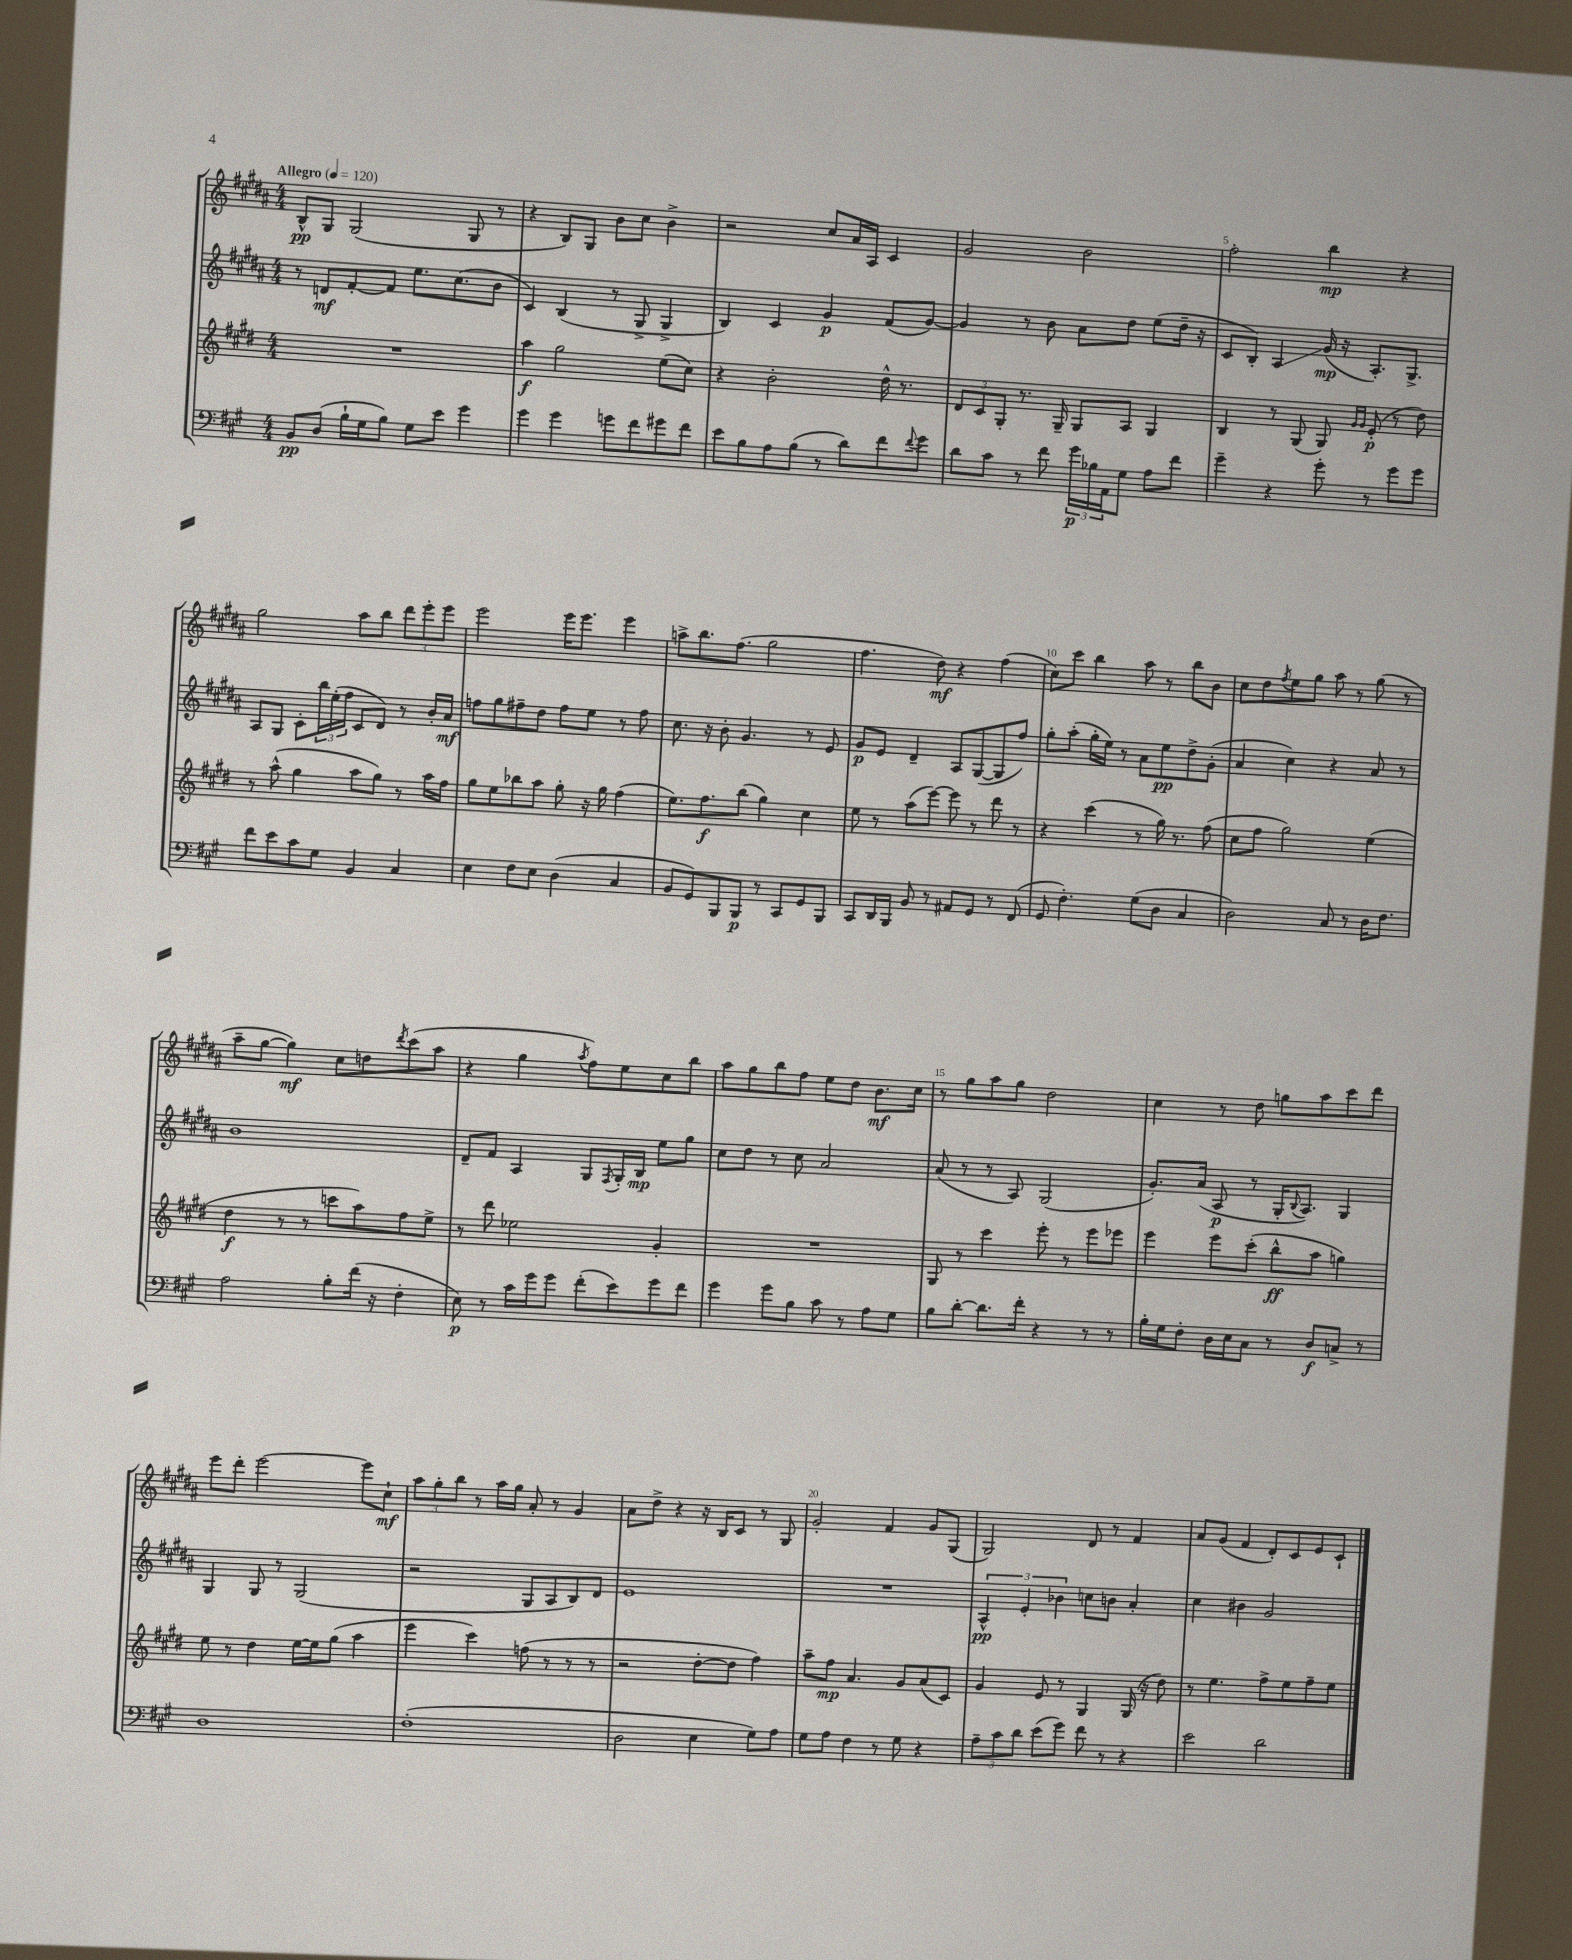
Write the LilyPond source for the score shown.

<<
\new StaffGroup <<
\new Staff = "s0" {
    \clef treble \key b \major \numericTimeSignature \time 4/4 \tempo "Allegro" 4 = 120
    b8-^\pp gis8 gis2( gis8 r8 |
    r4 b8) gis8 b'8 cis''8 b'4-> |
    r2 cis''8 ais'16 ais16 cis'4 |
    gis'2 b'2 |
    fis''2-. b''4\mp r4 |
    gis''2 ais''8 b''8 \tuplet 3/2 { dis'''8 e'''8-. e'''8 } |
    e'''2 e'''16 e'''8. e'''4 |
    a''8-> b''8. fis''8.( gis''2 |
    fis''4. dis''8\mf) r4 fis''4( |
    cis''8) cis'''8 b''4 ais''8 r8 b''8 b'8 |
    cis''8 dis''8 \acciaccatura { fis''8 } e''8 gis''8 ais''8 r8 gis''8( r8 |
    ais''8-- gis''8~ gis''4\mf) cis''8 d''8 \acciaccatura { dis'''8 } cis'''8( ais''8 |
    r4 gis''4 \acciaccatura { ais''8 } fis''8) e''8 cis''8 b''8 |
    ais''8 gis''8 b''8 fis''8 e''8 dis''8 b'8.\mf cis''16 |
    r8 gis''8 ais''8 gis''8 dis''2 |
    cis''4 r8 dis''8 g''8 ais''8 cis'''8 dis'''8 |
    e'''8 dis'''8-. e'''2~ e'''8 cis''8-!\mf |
    \tuplet 3/2 { ais''8 gis''8-. b''8 } r8 ais''16 gis''16 ais'8-. r8 gis'4 |
    ais'8 dis''8-> r4 r16 b16 cis'8 r8 gis8 |
    gis'2-. fis'4 gis'8 gis8( |
    gis2) dis'8 r8 fis'4 |
    ais'8 gis'8( fis'4 dis'8-.) cis'8 e'8 cis'8-! \bar "|." |
}
\new Staff = "s1" {
    \clef treble \key b \major \numericTimeSignature \time 4/4
    r8 d'8\mf fis'8~-. fis'8 e''8. cis''8.( b'8 |
    cis'4) b4( r8 gis8-> gis4-> |
    b4) cis'4 gis'4\p fis'8( gis'8~) |
    gis'4 r8 b'8 ais'8 dis''8 e''8( dis''16-- r16 |
    cis'8 b8-.) ais4\glissando gis'16\mp( r16 ais8.-.) gis8.-> |
    ais8 gis8 cis'8-. \tuplet 3/2 { b''16 e''16-.( fis''16 } cis'8 dis'8) r8 b'16-. ais'16\mf |
    f''8 gis''8 fis''8-- dis''8 fis''8 e''8 r8 fis''8 |
    cis''8. r16 b'8-. gis'4. r8 e'8 |
    gis'8\p e'8 dis'4-- ais8 gis8~( gis8 fis''8) |
    gis''8-. ais''8-.( gis''16-. e''16) r8 ais'8 e''8\pp dis''8-> gis'8-.( |
    ais'4 cis''4) r4 ais'8 r8 |
    b'1 |
    dis'8-- fis'8 ais4 gis8 \acciaccatura { fis8 } gis16-. b16\mp e''8 gis''8 |
    cis''8 dis''8 r8 cis''8 ais'2 |
    ais'8( r8 r8 ais8) gis2( |
    gis'8.-.) ais'16( ais8\p r8 gis16-. \appoggiatura { b8 } ais8.) gis4 |
    gis4 gis8 r8 gis2( |
    r2 gis8 ais8 b8) dis'8 |
    e'1 |
    R1 |
    \tuplet 3/2 { ais4-^\pp e'4-. bes'4 } c''8 b'8 ais'4-. |
    cis''4 bis'4 gis'2 \bar "|." |
}
\new Staff = "s2" {
    \clef treble \key e \major \numericTimeSignature \time 4/4
    R1 |
    a''4\f gis''2 e''8( cis''8) |
    r4 b'2-. dis''16-^ r8. |
    \tuplet 3/2 { dis'8 cis'8 gis8-. } r8. gis16-- gis8 a8 gis4 |
    b4 r8 gis8( gis8) \grace { gis'16 gis'16 } e'8-.\p( r8 dis''8) |
    r8 a''8-^( gis''4 a''8 gis''8) r8 a''16 fis''16 |
    gis''8 e''8 bes''8 a''8 gis''8-. r16 gis''16 fis''4( |
    e''8.) fis''8.\f b''8( gis''4) cis''4 |
    e''8 r8 a''8( e'''8~) e'''8 r8 dis'''8 r8 |
    r4 cis'''4( r8 gis''16) r8. fis''8( |
    cis''8 fis''8 gis''2) e''4( |
    dis''4\f r8 r8 c'''8 a''8) fis''8 e''8-> |
    r8 dis'''8 ees''2 gis'4-. |
    R1 |
    gis8 r8 cis'''4 e'''8-. r8 e'''8 ees'''8 |
    e'''4 e'''8 cis'''8-.( b''8-^\ff a''8 g''4) |
    e''8 r8 dis''4 e''16~ e''16 gis''8( a''4 |
    e'''4 cis'''4) f''8( r8 r8 r8 |
    r2 dis''8~-. dis''8 fis''4) |
    a''8-- fis''8\mp a'4. gis'8 a'8( cis'8) |
    gis'4 e'8 r8 gis4 gis16( r16 dis''8) |
    r8 e''4. fis''8-> e''8 fis''8-- e''8 \bar "|." |
}
\new Staff = "s3" {
    \clef bass \key a \major \numericTimeSignature \time 4/4
    b,8\pp d8( b16-! gis16 b8) gis8 e'8 gis'4 |
    gis'4 gis'4 g'8 fis'8 gis'8 fis'8 |
    e'8 b8 a8 b8( r8 d'8) fis'8 \appoggiatura { fis'8 } gis'8 |
    d'8 cis'8 r8 fis'8 \tuplet 3/2 { gis'16\p bes16 a,16 } gis8 a8 fis'8 |
    gis'4-- r4 gis'8-. r8 gis'8 gis'8 |
    fis'8 e'8 cis'8 gis8 b,4 cis4 |
    e4 fis8 e8 d4( cis4 |
    b,8 gis,8) b,,8 b,,8\p r8 cis,8 gis,8 b,,8 |
    cis,8 d,16 b,,16 b,8 r8 ais,8 gis,8 r8 fis,8( |
    gis,8 fis4.-.) gis8( d8 cis4 |
    d2) cis8 r8 d16 fis8. |
    a2 b8-. fis'16( r16 fis4-. |
    e8\p) r8 cis'16 gis'16 gis'8 fis'8-.( e'8) gis'8 fis'8 |
    gis'4 gis'8 b8 cis'8 r8 a8 gis8 |
    b8 d'8~-. d'8. fis'16-. r4 r8 r8 |
    b16-. gis16 fis8-. d16 e16 cis8 r8 d8\f c8-> r8 |
    d1 |
    fis1-.( |
    d2 e4 gis8) a8 |
    gis8 a8 fis4 r8 gis8 r4 |
    \tuplet 3/2 { a8-- cis'8 d'8 } e'8( gis'8) fis'8 r8 r4 |
    e'2 d'2 \bar "|." |
}
>>
>>
\layout { \context { \Score \override BarNumber.break-visibility = ##(#f #t #t) barNumberVisibility = #(every-nth-bar-number-visible 5) } }
